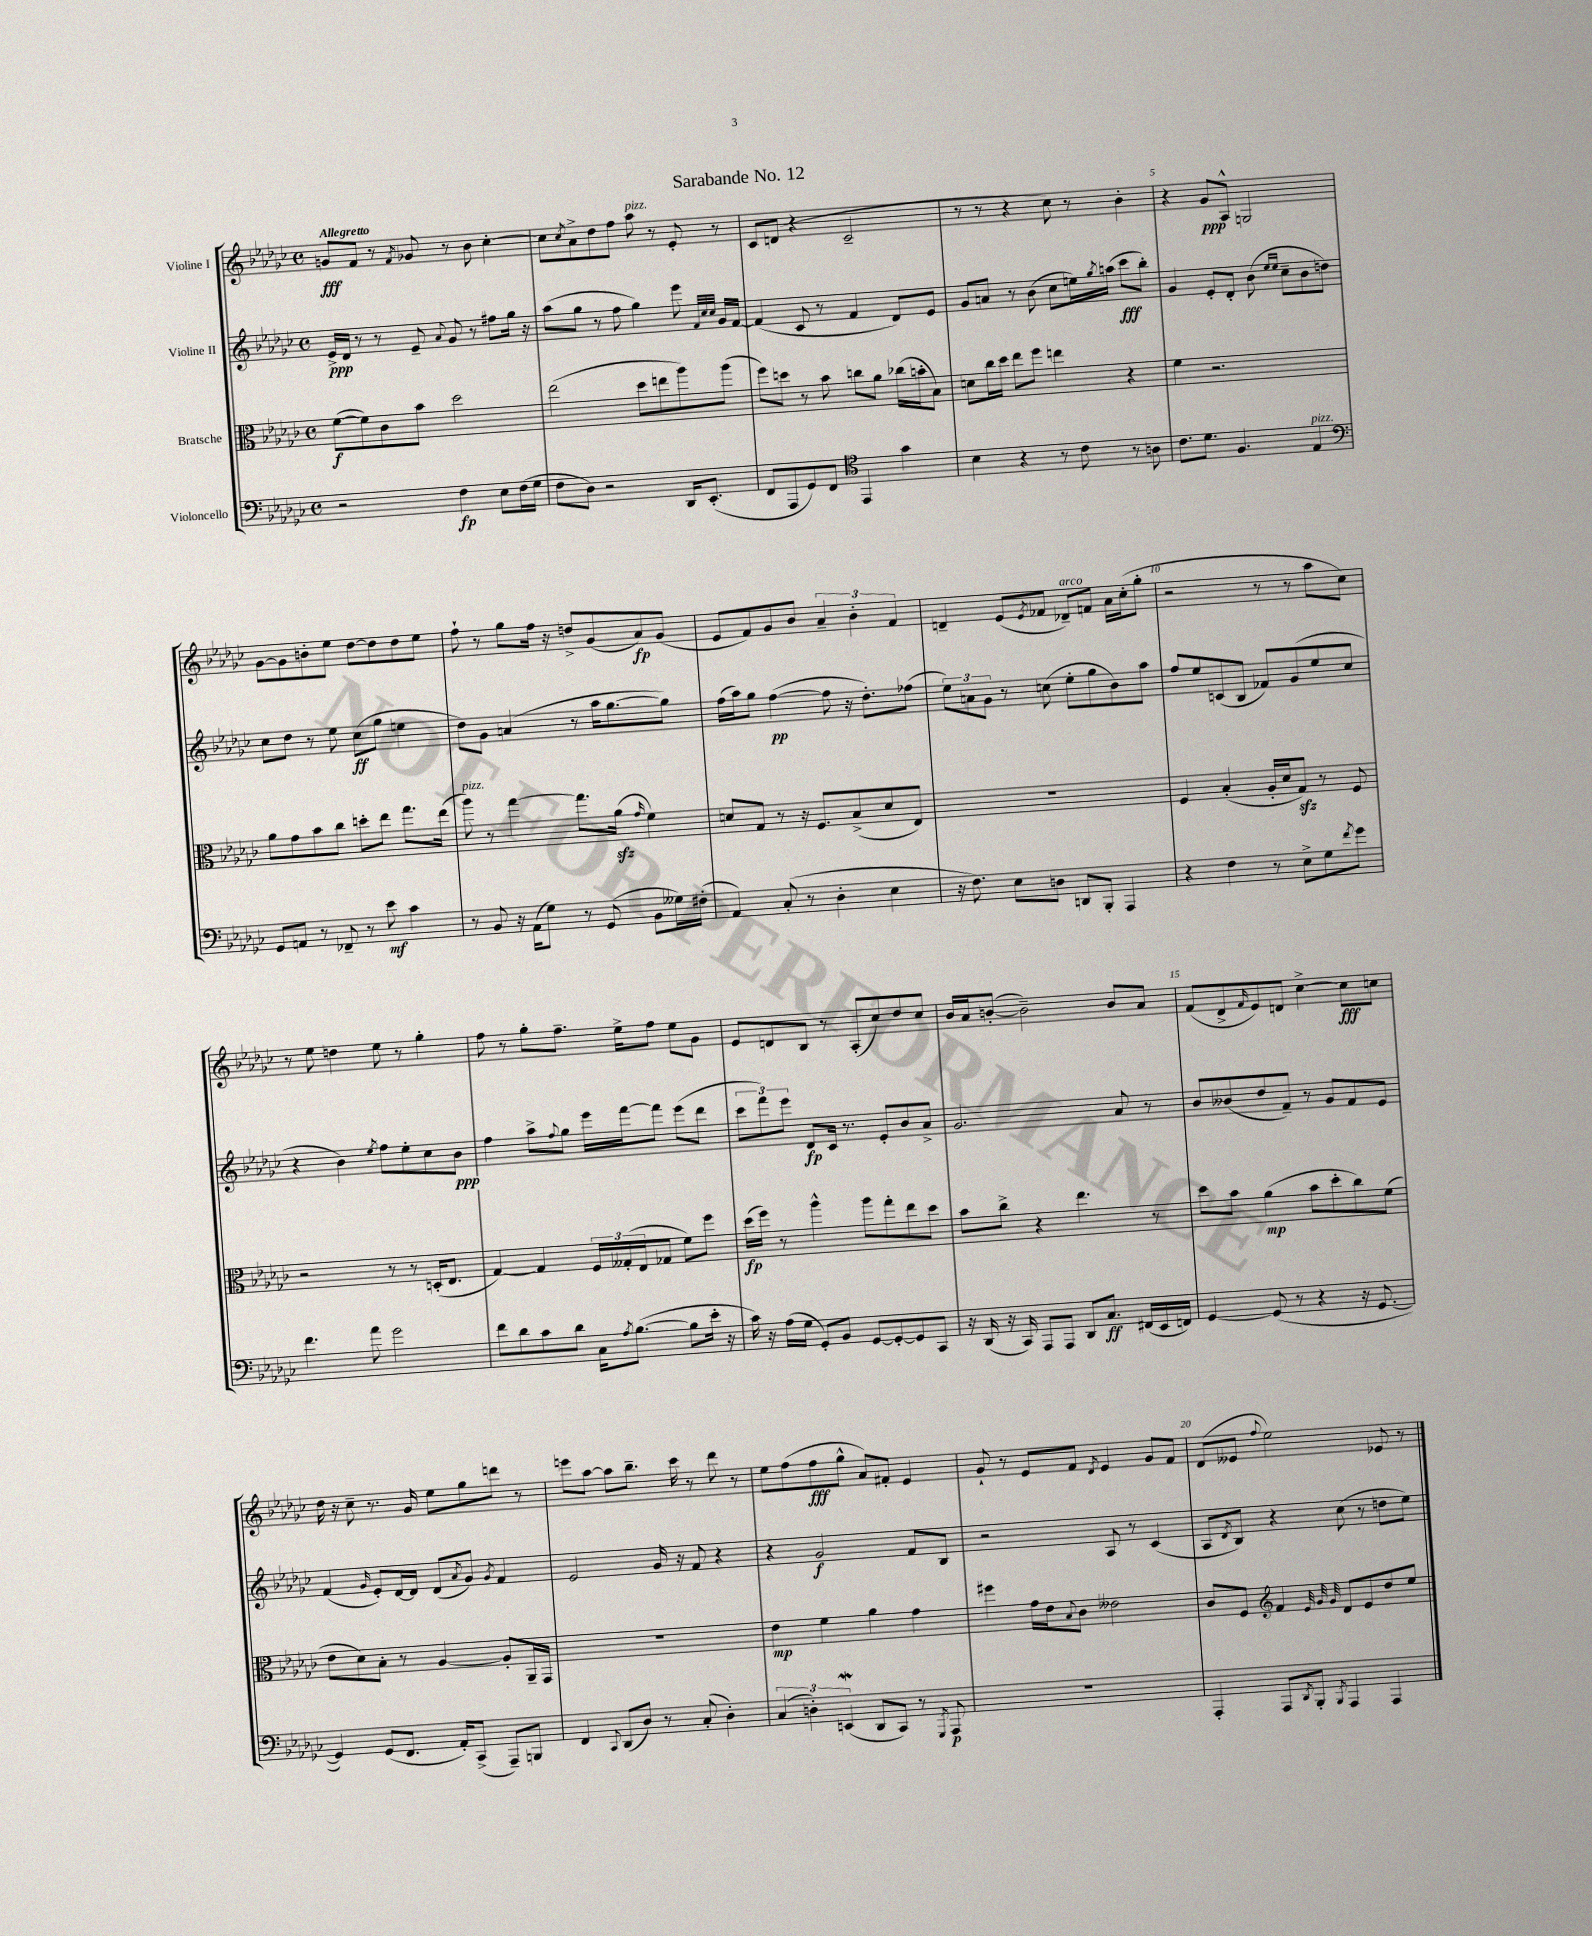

**kern	**dynam	**kern	**dynam	**kern	**dynam	**kern	**dynam
*part4	*part4	*part3	*part3	*part2	*part2	*part1	*part1
*staff4	*staff4	*staff3	*staff3	*staff2	*staff2	*staff1	*staff1
*I"Violoncello	*	*I"Bratsche	*	*I"Violine II	*	*I"Violine I	*
*clefF4	*	*clefC3	*	*clefG2	*	*clefG2	*
*k[b-e-a-d-g-c-]	*	*k[b-e-a-d-g-c-]	*	*k[b-e-a-d-g-c-]	*	*k[b-e-a-d-g-c-]	*
*M4/4	*	*M4/4	*	*M4/4	*	*M4/4	*
*met(c)	*	*met(c)	*	*met(c)	*	*met(c)	*
=1	=1	=1	=1	=1	=1	=1	=1
!	!	!	!	!	!	!LO:TX:a:B:t=Allegretto	!
2r	.	([8f\L	f	16e-^/LL	ppp	8gn/L	fff
.	.	.	.	16d-/JJ	.	.	.
.	.	8f\])	.	8r	.	8f/J	.
.	.	8c-\	.	8r	.	8r	.
.	.	.	.	.	.	8qf/	.
.	.	8b-\J	.	8e-~/	.	8g-X/	.
.	.	.	.	8qqa-/	.	.	.
4F\	fp	2dd-\	.	8g-/	.	8r	.
.	.	.	.	8r	.	8b-\	.
8E-\L	.	.	.	8ff#X\L	.	[4cc-'\	.
(16F\L	.	.	.	16gg-\Jk	.	.	.
16G-\JJ	.	.	.	16r	.	.	.
=2	=2	=2	=2	=2	=2	=2	=2
8F\L	.	(2ee-\	.	(8aa-\L	.	8cc-\L]	.
.	.	.	.	.	.	8qcc-/	.
8D-\J)	.	.	.	8gg-\J	.	8a-^\	.
2r	.	.	.	8r	.	8dd-\	.
.	.	.	.	8ff\	.	8ff\J	.
!	!	!	!	!	!	!LO:TX:a:i:t=pizz.	!
.	.	8dd-\L	.	4gg-\)	.	8aa-\	.
.	.	8een\	.	.	.	8r	.
16DD-/KL	.	8aa-\)	.	8eee-\	.	8e-'/	.
(8.EE-'/J	.	.	.	.	.	.	.
.	.	.	.	32qqf/LLL	.	.	.
.	.	.	.	32qqcc-/	.	.	.
.	.	.	.	32qqcc-/JJJ	.	.	.
.	.	(8aa-\J	.	16g-/LL	.	8r	.
.	.	.	.	[16f/JJ	.	.	.
=3	=3	=3	=3	=3	=3	=3	=3
8FF/L	.	8ff\L)	.	(4f/]	.	8c-/L	.
8AAA-/	.	8ddn\J	.	.	.	(8dn/J	.
8GG-/)	.	8r	.	8c-/	.	4r	.
8FF/J	.	8b-\	.	8r	.	.	.
*clefC4	*	*	*	*	*	*	*
4EE-/	.	8ccn\L	.	4f/	.	2c-~/	.
.	.	8a-\J	.	.	.	.	.
4g-\	.	(16cc-X\LL	.	8d-/L)	.	.	.
.	.	16bn'\J	.	.	.	.	.
.	.	8B-\J)	.	8e-/J	.	.	.
=4	=4	=4	=4	=4	=4	=4	=4
4B-\	.	8dn\L	.	8g-/L	.	8r	.
.	.	16cc-\L	.	8an/J	.	8r	.
.	.	16dd-\JJ	.	.	.	.	.
4r	.	8ee-\L	.	8r	.	4r	.
.	.	8ff\J	.	(8b-\	.	.	.
8r	.	4een\	.	8cc-\L	.	8cc-\)	.
8c-\	.	.	.	16een\L)	.	8r	.
.	.	.	.	8qgg-/	.	.	.
.	.	.	.	(16aan\JJ	.	.	.
8r	.	4r	.	8ccc-\L	fff	4b-'\	.
8An\	.	.	.	8bb-'\J)	.	.	.
=5	=5	=5	=5	=5	=5	=5	=5
8.c-\L	.	4f\	.	4g-/	.	4r	.
8.d-\J	.	.	.	.	.	.	.
.	.	2.r	.	8e-'/L	.	8g-/L	ppp
4.F/	.	.	.	8d-'/J	.	8A-^^/J	.
.	.	.	.	(8b-\	.	2Gn/	.
.	.	.	.	16qqee-/LL	.	.	.
.	.	.	.	16qqee-/JJ	.	.	.
.	.	.	.	8cc-~\L	.	.	.
!LO:TX:a:i:t=pizz.	!	!	!	!	!	!	!
4E-/	.	.	.	8b-\	.	.	.
.	.	.	.	8ddn\J)	.	.	.
!!LO:LB:g=z
=6	=6	=6	=6	=6	=6	=6	=6
*clefF4	*	*	*	*	*	*	*
8GG-/L	.	8a-\L	.	8cc-\L	.	[8g-\L	.
8AAn/J	.	8g-\	.	8dd-\J	.	8g-\]	.
8r	.	8b-\	.	8r	.	8bn'\	.
8FF-X~/	.	8cc-\J	.	8ee-\	.	8ee-\J	.
8r	.	8ddn'\L	.	(8cc-\L	ff	[8dd-\L	.
8e-\	mf	8ee-\J	.	8gg-\J	.	8dd-\]	.
4c-\	.	8.gg-\L	.	4een\	.	8dd-\	.
.	.	.	.	.	.	8ee-\J	.
.	.	(16ee-\Jk	.	.	.	.	.
=7	=7	=7	=7	=7	=7	=7	=7
!	!	!LO:TX:a:i:t=pizz.	!	!	!	!	!
8r	.	8aa-\)	.	8dd-\L)	.	8ff`\	.
8BB-/	.	8r	.	8g-\J	.	8r	.
16r	.	[4gg-\	.	(4an/	.	8gg-\L	.
(16AA-\KL	.	.	.	.	.	.	.
8G-\J)	.	.	.	.	.	16ff\Jk	.
.	.	.	.	.	.	16r	.
8r	.	8.gg-\L]	.	8r	.	8ddn^/L	.
(8GG-/	.	.	.	16aa-\KL	.	(8g-/	.
.	.	(16a-zz\Jk	.	[8.gg-\	.	.	.
.	.	16qqg-/	.	.	.	.	.
8BB-\L	.	4f\)	.	.	.	8a-/)	fp
16G--X\L)	.	.	.	8gg-\J])	.	(8g-/J	.
(16F#X'\JJ	.	.	.	.	.	.	.
=8	=8	=8	=8	=8	=8	=8	=8
4AA-/)	.	8dn/L	.	(16ff\LL	.	8e-/L	.
.	.	.	.	16aa-\J)	.	.	.
.	.	8G-/J	.	8gg-\J	.	8f/)	.
(8C-'/	.	8r	.	([4ff\	pp	8g-/	.
8r	.	16r	.	.	.	8b-/J	.
.	.	8.F/L	.	.	.	.	.
4D-'\	.	.	.	8ff\]	.	6a-~/	.
.	.	(8B-^/	.	16r	.	.	.
.	.	.	.	.	.	6b-'\	.
.	.	.	.	8.dd-'\L)	.	.	.
4E-\	.	8d/	.	.	.	.	.
.	.	.	.	.	.	6f/	.
.	.	8E-/J)	.	(8ff-X\J	.	.	.
=9	=9	=9	=9	=9	=9	=9	=9
16r	.	1r	.	12ee-\L)	.	4dn~/	.
8.F\)	.	.	.	.	.	.	.
.	.	.	.	12an\	.	.	.
.	.	.	.	12g-\J	.	.	.
8E-\L	.	.	.	8r	.	(8e-/L	.
.	.	.	.	.	.	8qe-/	.
8Dn\J	.	.	.	(8ccn\	.	8f-X/J	.
!	!	!	!	!	!	!LO:TX:a:i:t=arco	!
8DDn/L	.	.	.	8ee-'\L	.	8d-X~/L)	.
8BBB-'/J	.	.	.	8gg-\	.	8fn/J	.
4AAA-/	.	.	.	8b-\)	.	16a-\LL	.
.	.	.	.	.	.	(16cc-'\J	.
.	.	.	.	8aa-\J	.	8gg-'\J	.
=10	=10	=10	=10	=10	=10	=10	=10
4r	.	4F/	.	8ff/L	.	2r	.
.	.	.	.	8ee-/	.	.	.
4F\	.	(4B-'/	.	(8cn/	.	.	.
.	.	.	.	8B-/J	.	.	.
8r	.	16A-'/LL	.	8f-X/L)	.	8r	.
.	.	16d-/J	.	.	.	.	.
8E-^\L	.	8G-zz/J)	.	(8g-/	.	8r	.
8G-\	.	8r	.	8ee-/	.	8aa-\L	.
8qf/	.	.	.	.	.	.	.
8g-\J	.	8F/	.	8cc-/J	.	8cc-\J)	.
!!LO:LB:g=z
=11	=11	=11	=11	=11	=11	=11	=11
4.f\	.	2r	.	4r	.	8r	.
.	.	.	.	.	.	8ee-\	.
.	.	.	.	4b-\)	.	4ddn\	.
8a-\	.	.	.	.	.	.	.
.	.	.	.	8qee-/	.	.	.
2g-\	.	8r	.	8ff\L	.	8ee-\	.
.	.	8r	.	8ee-'\	.	8r	.
.	.	(16Dn'/KL	.	8cc-\	.	4gg-'\	.
.	.	8.E-/J	.	.	.	.	.
.	.	.	.	8b-\J	ppp	.	.
=12	=12	=12	=12	=12	=12	=12	=12
8f\L	.	[4G-/)	.	4ff\	.	8ff\	.
8d-\	.	.	.	.	.	8r	.
8c-\	.	4G-/]	.	8aa-^\L	.	8gg-'\L	.
.	.	.	.	8qqff/	.	.	.
8d-\J	.	.	.	8gg-\J	.	8.ff~\J	.
16C-\KL	.	24F/LL	.	16eee-\LL	.	.	.
.	.	(24G--X'/	.	.	.	.	.
8qA-/	.	.	.	.	.	.	.
([8.B-\J	.	.	.	[16fff\J	.	16ee-^\KL	.
.	.	24E-/J	.	.	.	.	.
.	.	8G-X/J	.	8fff\J]	.	8ff\J	.
8B-\L]	.	8f\L)	.	(8eee-\L	.	8ee-\L	.
16e-'\Jk	.	8ff\J	.	8ddd-\J	.	8g-\J	.
16r	.	.	.	.	.	.	.
=13	=13	=13	=13	=13	=13	=13	=13
16c-\)	.	(16dd-\LL	fp	12ccc-\L	.	8e-/L	.
16r	.	16ff\JJ)	.	.	.	.	.
.	.	.	.	12fff\)	.	.	.
(16A-\LL	.	8r	.	.	.	8dn/	.
.	.	.	.	12eee-\J	.	.	.
16G-\JJ	.	.	.	.	.	.	.
8GG-'/L)	.	4aa-^^\	.	8d-/L	fp	8B-/J	.
8BB-/J	.	.	.	16c-/Jk	.	8r	.
.	.	.	.	8.r	.	.	.
[8GG-/L	.	8aa-\L	.	.	.	(8A-'/L	.
8GG-'/_	.	8gg-'\	.	8e-'/L	.	8cc-/)	.
8GG-/]	.	8ee-\	.	8b-/	.	8dd-/	.
8CC-/J	.	8dd-\J	.	8a-^/J	.	8cc-/J	.
=14	=14	=14	=14	=14	=14	=14	=14
16r	.	8b-\L	.	2.g-/	.	16b-/LL	.
(16DD-/	.	.	.	.	.	16a-/J	.
16r	.	8cc-^\J	.	.	.	([8bn'/J	.
16CC-/)	.	.	.	.	.	.	.
8AAA-/L	.	4r	.	.	.	2b~\])	.
8AAA-/J	.	.	.	.	.	.	.
8DD-/L	.	4.ee-\	.	.	.	.	.
8.C-/J	ff	.	.	.	.	.	.
.	.	.	.	8a-/	.	8b/L	.
(16FF#X/LL	.	.	.	.	.	.	.
16EE-/	.	8r	.	8r	.	8a-/J	.
16FFn/JJ)	.	.	.	.	.	.	.
=15	=15	=15	=15	=15	=15	=15	=15
[4GG-/	.	8dd-\L	.	8b-/L	.	(8f/L	.
.	.	8b-\J	.	(8b--X/	.	8d-^/	.
.	.	.	.	.	.	16qqf/	.
(8GG-/]	.	(4a-\	mp	8dd-/	.	8e-/)	.
8r	.	.	.	8f~/J)	.	8dn/J	.
4r	.	8b-\L	.	8r	.	[4cc-^\	.
.	.	8dd-'\	.	8g-/L	.	.	.
16r	.	8cc-\)	.	8f/	.	8cc-\L]	fff
[8.GG-/	.	.	.	.	.	.	.
.	.	(8f\J	.	8e-/J	.	8ccn\J	.
!!LO:LB:g=z
=16	=16	=16	=16	=16	=16	=16	=16
4GG-/])	.	8e-\L	.	(4f/	.	16dd-\	.
.	.	.	.	.	.	16r	.
.	.	8d-\)	.	.	.	8cc-~\	.
.	.	.	.	16qqg-/	.	.	.
(8GG-/L	.	8B-'\J	.	8e-'/L)	.	8.r	.
8.FF/J	.	8r	.	[16d-/L	.	.	.
.	.	.	.	16d-/JJ]	.	16g-/	.
.	.	[4A-/	.	(8d-/L	.	8ee-\L	.
16AA-'/KL)	.	.	.	.	.	.	.
.	.	.	.	8qa-/	.	.	.
(8CC-^/J	.	.	.	8g-/J)	.	8gg-\	.
.	.	.	.	8qg-/	.	.	.
8AAA-~/L)	.	8A-'/L]	.	4f/	.	8dddn\J	.
8BBBn/J	.	16AA-~/L	.	.	.	8r	.
.	.	16GG-/JJ	.	.	.	.	.
=17	=17	=17	=17	=17	=17	=17	=17
4FF/	.	1r	.	2e-/	.	8eeen\L	.
.	.	.	.	.	.	[8aa-\J	.
8qqCC-/	.	.	.	.	.	.	.
(8DD-/L	.	.	.	.	.	8aa-\L]	.
8D-/J)	.	.	.	.	.	8.bb-~\J	.
8r	.	.	.	16g-/	.	.	.
.	.	.	.	16r	.	16ccc-\	.
(8C-'/	.	.	.	8f/	.	8r	.
4D-'\)	.	.	.	4r	.	8ddd-\	.
.	.	.	.	.	.	8r	.
=18	=18	=18	=18	=18	=18	=18	=18
(6C-/	.	4e-\	mp	4r	.	8ee-\L	.
.	.	.	.	.	.	(8ff\	.
6Dn'\)	.	.	.	.	.	.	.
.	.	4f\	.	2g-/	f	8ff\	fff
(6EEnW/	.	.	.	.	.	.	.
.	.	.	.	.	.	8gg-^^\J	.
8DD-/L	.	4a-\	.	.	.	8a-/L)	.
8CC-/J)	.	.	.	.	.	8f#X'/J	.
8r	.	4g-\	.	8f/L	.	4e-/	.
8qGGG-/	.	.	.	.	.	.	.
8AAA-/	p	.	.	8B-/J	.	.	.
=19	=19	=19	=19	=19	=19	=19	=19
1r	.	4ff#X\	.	2r	.	8g-`/	.
.	.	.	.	.	.	8r	.
.	.	16g-\LL	.	.	.	8e-/L	.
.	.	16e-\J	.	.	.	.	.
.	.	8qqB-/	.	.	.	.	.
.	.	8c-\J	.	.	.	8f/J	.
.	.	.	.	.	.	8qd-/	.
.	.	2e--X\	.	8A-/	.	4e-/	.
.	.	.	.	8r	.	.	.
.	.	.	.	(4c-/	.	8g-/L	.
.	.	.	.	.	.	8f/J	.
=20	=20	=20	=20	=20	=20	=20	=20
4AAA-'/	.	8c-/L	.	8A-/L	.	(8d-/L	.
.	.	.	.	8qd-/	.	.	.
.	.	8F/J	.	8B-/J)	.	8e--X/J	.
*	*	*clefG2	*	*	*	*	*
.	.	.	.	.	.	8qqff/	.
8AAA-/L	.	4f/	.	4r	.	2ee-\)	.
8qDD-/	.	.	.	.	.	.	.
8BBB-'/J	.	.	.	.	.	.	.
.	.	32qqe-/	.	.	.	.	.
.	.	32qqg-/	.	.	.	.	.
8qBBB-/	.	32qqg-/	.	.	.	.	.
4AAA-/	.	8d-/L	.	(8cc-\	.	.	.
.	.	8e-/	.	8r	.	.	.
4AAA-/	.	8dd-/	.	8ddn\L	.	8e-X/	.
.	.	8ee-/J	.	8ee-\J)	.	8r	.
==	==	==	==	==	==	==	==
*-	*-	*-	*-	*-	*-	*-	*-
